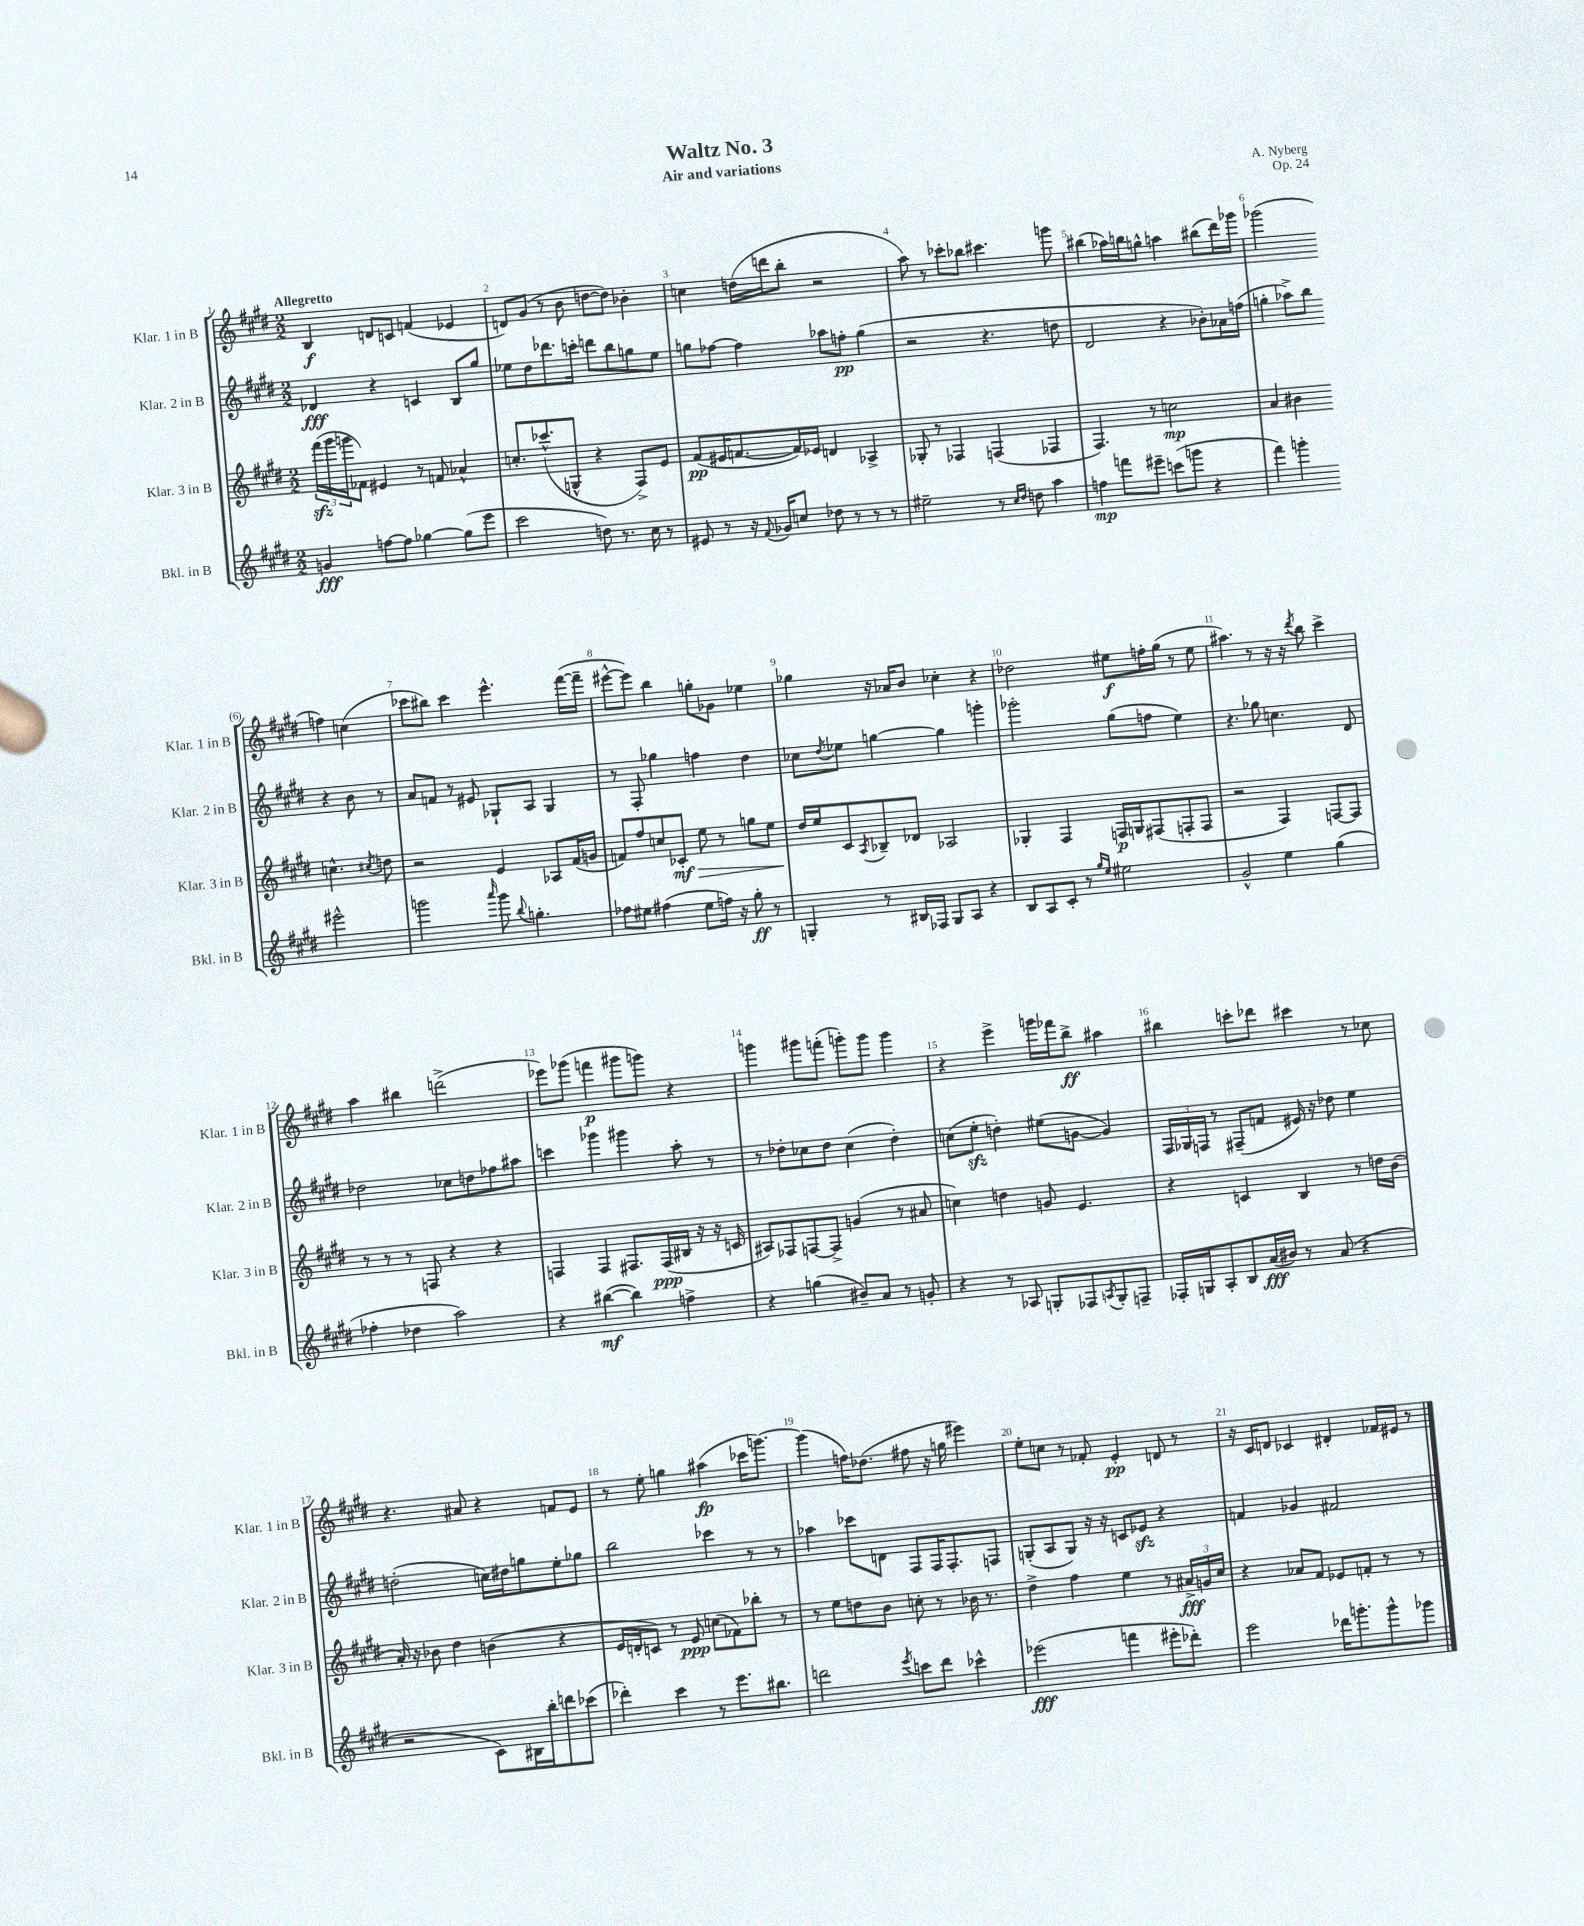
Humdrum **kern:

**kern	**dynam	**kern	**dynam	**kern	**dynam	**kern	**dynam
*part4	*part4	*part3	*part3	*part2	*part2	*part1	*part1
*staff4	*staff4	*staff3	*staff3	*staff2	*staff2	*staff1	*staff1
*I"Bkl. in B	*	*I"Klar. 3 in B	*	*I"Klar. 2 in B	*	*I"Klar. 1 in B	*
*I'Bkl. in B	*	*I'Klar. 3 in B	*	*I'Klar. 2 in B	*	*I'Klar. 1 in B	*
*clefG2	*	*clefG2	*	*clefG2	*	*clefG2	*
*k[f#c#g#d#]	*	*k[f#c#g#d#]	*	*k[f#c#g#d#]	*	*k[f#c#g#d#]	*
*M2/2	*	*M2/2	*	*M2/2	*	*M2/2	*
=1	=1	=1	=1	=1	=1	=1	=1
!	!	!	!	!	!	!LO:TX:a:B:t=Allegretto	!
4gn/	fff	(24fff#zz\LL	.	4d-X/	fff	4B/	f
.	.	24ggg#\	.	.	.	.	.
.	.	24gggn\J	.	.	.	.	.
.	.	8f-X\J)	.	.	.	.	.
[8ffn\L	.	4e#X/	.	4r	.	8dn/L	.
8ff\J]	.	.	.	.	.	8cn/J	.
[4gg-X\	.	8r	.	4cn/	.	(4fn/	.
.	.	8fn/	.	.	.	.	.
(8gg-\L]	.	4a-X^^/	.	8B/L	.	4e-X/	.
8eee\J	.	.	.	8gg#/J	.	.	.
=2	=2	=2	=2	=2	=2	=2	=2
2ccc#\	.	8.ccn'/L	.	8ee-X\L	.	8dn/L)	.
.	.	.	.	8dd#\	.	(8g#/J	.
.	.	(8.ccc-X^^/	.	.	.	.	.
.	.	.	.	8.ddd-X\	.	8r	.
.	.	8Gn^^/J	.	.	.	8b\	.
.	.	.	.	16cccn'\Jk	.	.	.
8ddn\)	.	4r	.	8dddn\L	.	[8ddn\L	.
8.r	.	.	.	8bb\	.	8dd\J])	.
.	.	8F#^/L)	.	8ggn\	.	4b-X'\	.
16cc#\	.	.	.	.	.	.	.
8r	.	8e/J	.	8ee-\J	.	.	.
=3	=3	=3	=3	=3	=3	=3	=3
8e#X/	.	(8f#/L	pp	8ggn\L	.	4ccn\	.
8r	.	16e#X/K	.	[8ff-X\J	.	.	.
.	.	[8.fn/	.	.	.	.	.
16r	.	.	.	4ff-\]	.	(16ddn\LL	.
8qqf#/	.	.	.	.	.	.	.
16g-X/KL	.	.	.	.	.	16dddn\J	.
8ccn/J	.	16f/L])	.	.	.	8bb'\J	.
.	.	16e-X/JJ	.	.	.	.	.
8dd-X\	.	4dn/	.	8aa-X\L	.	2r	.
8r	.	.	.	8ffn'\J	pp	.	.
8r	.	4A-X^/	.	(4gg\	.	.	.
8r	.	.	.	.	.	.	.
=4	=4	=4	=4	=4	=4	=4	=4
2ee#X~\	.	8G-X'/	.	2r	.	8aa\)	.
.	.	8r	.	.	.	8r	.
.	.	4F-X/	.	.	.	8ccc-X'\L	.
.	.	.	.	.	.	8bb-X\J	.
8r	.	(4Fn/	.	4.r	.	4.ccc#X\	.
16qqcc#/LL	.	.	.	.	.	.	.
16qqdd#/JJ	.	.	.	.	.	.	.
8ddn\	.	.	.	.	.	.	.
4aa\	.	4F-X/	.	.	.	.	.
.	.	.	.	8ddn\	.	8gggn\	.
=5	=5	=5	=5	=5	=5	=5	=5
4ffn\	mp	4.F#/)	.	2d#/	.	(4bb#X\	.
8fffn\L	.	.	.	.	.	16aa-X\LL)	.
.	.	.	.	.	.	16bbn\J	.
8eee#X~\J	.	8r	.	.	.	8ggn^^\J	.
(8cccn\L	.	2ccn\	mp	4r	.	4aan\	.
8gggn\J	.	.	.	.	.	.	.
4r	.	.	.	8b-X'\L)	.	(8bb#X\L	.
.	.	.	.	16a-X\L	.	16ddd#\L)	.
.	.	.	.	(16ffn\JJ	.	16ggg-X\JJ	.
=6	=6	=6	=6	=6	=6	=6	=6
4fff#\)	.	4a/	.	4ggn'\	.	(2ggg-X\	.
4gggn'\	.	4b#X\	.	8aa-X^\L)	.	.	.
.	.	.	.	8bb\J	.	.	.
2eee#X^^\	.	4.ccn^^\	.	4r	.	4ffn\)	.
.	.	.	.	8b\	.	(4ccn\	.
.	.	8qcc#X/	.	.	.	.	.
.	.	8ddn\	.	8r	.	.	.
!!LO:LB:g=z
=7	=7	=7	=7	=7	=7	=7	=7
2gggn\	.	2r	.	8a/L	.	8ccc-X\L	.
.	.	.	.	8fn/J	.	8bb#X\J)	.
.	.	.	.	8r	.	4ccc-\	.
.	.	.	.	8e#X/	.	.	.
16qqaaa/	.	.	.	.	.	.	.
8ggg\	.	4e/	.	8G-X`/L	.	4.eee^^\	.
8qqbb/	.	.	.	.	.	.	.
4.ggn'\	.	.	.	8A/J	.	.	.
.	.	8A-X/L	.	4G-/	.	.	.
.	.	(16f#/L	.	.	.	([16fff#\LL	.
.	.	16gn/JJ	.	.	.	16fff#~\JJ]	.
=8	=8	=8	=8	=8	=8	=8	=8
8ff-X\L	.	8fn/L)	.	8r	.	[8eee#X^^\L	.
8ee#X\J	.	8ff#/	.	8F#'/	.	8eee#\J])	.
(4ff#X\	.	8ccn/	.	4gg-X\	.	4bb\	.
!	!	!	!LO:HP:b	!	!	!	!
.	.	8c-X'/J	> mf	.	.	.	.
8ee#\L	.	8ee\	.	4ffn\	.	8ggn'\L	.
16ffn\Jk)	.	8r	.	.	.	8g-X\J	.
16r	.	.	.	.	.	.	.
8gg#'\	ff	8ggn\L	.	4dd#\	.	4ee-X\	.
8r	.	8ee\J	.	.	.	.	.
=9	=9	=9	=9	=9	=9	=9	=9
4Gn'/	.	16dd#/LL	.	8cc-X\L	.	4gg-X\	.
.	.	16ee/J	]	.	.	.	.
.	.	.	.	8qdd#/	.	.	.
.	.	8c#/	.	8ee-X\J	.	.	.
.	.	8qA/	.	.	.	.	.
8r	.	8B-X~/	.	[4ggn\	.	16r	.
.	.	.	.	.	.	16a-X/KL	.
16B#X/LL	.	8d-X/J	.	.	.	8b/J	.
16F-X/JJ	.	.	.	.	.	.	.
8G/L	.	2A-X/	.	4gg\]	.	4cc-X'\	.
8A/J	.	.	.	.	.	.	.
4r	.	.	.	4gggn'\	.	4r	.
=10	=10	=10	=10	=10	=10	=10	=10
8B/L	.	4G-X'/	.	2ggg-X'\	.	2dd-X\	.
8A/	.	.	.	.	.	.	.
8c#'/J	.	4F#/	.	.	.	.	.
8r	.	.	.	.	.	.	.
16qqgg#/LL	.	.	.	.	.	.	.
16qqee/JJ	.	.	.	.	.	.	.
2ee#X\	.	16Fn/LL	p	(8gg#\L	.	8ee#X\L	f
.	.	16Gn/J	.	.	.	.	.
.	.	(8F#X/	.	8ffn\J	.	16ffn'\L	.
.	.	.	.	.	.	(16gg#\JJ	.
.	.	8Fn'/	.	4ee\)	.	8r	.
.	.	8F/J	.	.	.	8ee#\	.
=11	=11	=11	=11	=11	=11	=11	=11
2g#^^/	.	2r	.	4.r	.	4.aa#X\)	.
.	.	.	.	8gg-X\	.	8r	.
4ee\	.	4F#/)	.	4.ccn\	.	16r	.
.	.	.	.	.	.	16r	.
.	.	.	.	.	.	8qddd#/	.
.	.	.	.	.	.	8bb\	.
(4gg#\	.	[8Fn/L	.	.	.	4ccc#^\	.
.	.	8F/J]	.	8d#/	.	.	.
!!LO:LB:g=z
=12	=12	=12	=12	=12	=12	=12	=12
4ff-X'\	.	8r	.	2dd-X\	.	4aa\	.
.	.	8r	.	.	.	.	.
4dd-X\	.	8r	.	.	.	4bb#X\	.
.	.	8Fn/	.	.	.	.	.
2aa\)	.	4r	.	8cc-X\L	.	(2dddn^\	.
.	.	.	.	8ddn\	.	.	.
.	.	4r	.	8ff-X\	.	.	.
.	.	.	.	8aa#X\J	.	.	.
=13	=13	=13	=13	=13	=13	=13	=13
4r	.	4Fn/	.	4cccn\	.	8eee-X\L)	.
.	.	.	.	.	.	(8ggg-X\J	.
([4bb#X\	mf	4F/	.	4ggg-X\	.	4fffn\	p
4bb#\])	.	8.F#X/L	.	4ggg#X\	.	8ggg#X\L	.
.	.	.	.	.	.	8gggn\J)	.
.	.	(16F#/L	ppp	.	.	.	.
4ffn^\	.	16B#X/JJ	.	8aa'\	.	4r	.
.	.	16r	.	.	.	.	.
.	.	16r	.	8r	.	.	.
.	.	16cn/	.	.	.	.	.
=14	=14	=14	=14	=14	=14	=14	=14
4r	.	8A#X/L)	.	8r	.	4gggn\	.
.	.	8F-X/	.	8dd-X'\L	.	.	.
(4ggn\	.	[8Fn/	.	8cc-X\	.	8ggg#X\L	.
.	.	8F^/J]	.	8dd-\J	.	(8fffn'\J	.
8b#X~/L)	.	(4gn/	.	(4cc-\	.	8gggn'\L)	.
8a/J	.	.	.	.	.	8ggg\J	.
8r	.	8r	.	4dd-'\)	.	4ggg\	.
8gn'/	.	8a#X/	.	.	.	.	.
=15	=15	=15	=15	=15	=15	=15	=15
4r	.	4ccn\)	.	(8ccn\L	.	4r	.
.	.	.	.	8eezz'\J	.	.	.
8r	.	4ddn\	.	4ddn'\)	.	4eee^\	.
8A-X/	.	.	.	.	.	.	.
8Gn'/L	.	8gn/	.	(8ee#X\L	.	16gggn\LL	.
.	.	.	.	.	.	16fff-X\J	.
8F-X/	.	4.e/	.	[8gn\J	.	8bb^\J	ff
8qAn/	.	.	.	.	.	.	.
8G'/	.	.	.	4g/])	.	4aa#X\	.
8Fn~/J	.	.	.	.	.	.	.
=16	=16	=16	=16	=16	=16	=16	=16
16F-X'/LL	.	4r	.	24F#/LL	.	4bb#X\	.
.	.	.	.	24G-X/	.	.	.
16Gn/J	.	.	.	.	.	.	.
.	.	.	.	24Fn/JJ	.	.	.
8A'/	.	.	.	8r	.	.	.
8B/	.	4cn/	.	(8F#X~/L	.	8cccn'\L	.
(16a/L	fff	.	.	8fn/J	.	8ddd-X\J	.
16b#X/JJ)	.	.	.	.	.	.	.
8r	.	4B/	.	16e#X/)	.	4ccc#X\	.
.	.	.	.	16r	.	.	.
(8a/	.	.	.	8dd-X\	.	.	.
4r	.	8r	.	4ee\	.	8r	.
.	.	16ddn\LL	.	.	.	8cc-X\	.
.	.	(16b\JJ	.	.	.	.	.
!!LO:LB:g=z
=17	=17	=17	=17	=17	=17	=17	=17
2r	.	16a'/)	.	(2ddn'\	.	4.r	.
.	.	16r	.	.	.	.	.
.	.	8b-X\	.	.	.	.	.
.	.	4dd#\	.	.	.	.	.
.	.	.	.	.	.	8a#X/	.
8c#\L)	.	(4bn\	.	16ccn\LL)	.	4r	.
.	.	.	.	16dd#X\J	.	.	.
16B#X\L	.	.	.	8ggn\	.	.	.
16bb'\J	.	.	.	.	.	.	.
8dddn\	.	4r	.	8ee'\	.	8fn/L	.
(8ccc-X\J	.	.	.	8gg-X\J	.	8e/J	.
=18	=18	=18	=18	=18	=18	=18	=18
4ddd-X'\)	.	16e/LL	.	2bb\	.	8r	.
.	.	16dn'/J	.	.	.	.	.
.	.	8cn/J)	.	.	.	8ee'\	.
4ccc#\	.	8r	.	.	.	4ggn\	.
.	.	8e/	ppp	.	.	.	.
8r	.	(8ccn\L	.	4ccc-X\	.	(4aa#X\	fp
8.eee\L	.	8f-X\)	.	.	.	.	.
.	.	8bb-X'\J	.	8r	.	16ccc-X\KL	.
8.bb#X\J	.	.	.	.	.	[8.gggn\J)	.
.	.	8r	.	8r	.	.	.
=19	=19	=19	=19	=19	=19	=19	=19
2dddn\	.	8r	.	4aa-X\	.	(4ggg\]	.
.	.	8ee\L	.	.	.	.	.
.	.	8ddn\	.	8ccc-X\L	.	16ffn\KL)	.
.	.	.	.	.	.	(8.dd-X\J	.
.	.	8b\J	.	8dn\J	.	.	.
8qeee/	.	.	.	.	.	.	.
8cccn\L	.	8ccn'\	.	8F#/L	.	8ff#X\	.
8ddd\J	.	8r	.	16F#/K	.	16r	.
.	.	.	.	8.F#'/	.	16ggn\	.
4ccc-X^^\	.	16b-X\	.	.	.	4eee#X\)	.
.	.	8.r	.	.	.	.	.
.	.	.	.	8Fn/J	.	.	.
=20	=20	=20	=20	=20	=20	=20	=20
(2eee-X\	fff	4dd#^\	.	(8Gn'/L	.	8ee'\L	.
.	.	.	.	8A/	.	8ccn\J	.
.	.	4ff#\	.	8G/J)	.	8r	.
.	.	.	.	16r	.	8f-X'/	.
.	.	.	.	16r	.	.	.
4fffn\	.	4ee\	.	8cn/L	.	4e'/	pp
.	.	.	.	8e-Xzz/J	.	.	.
8eee#X'\L	.	8r	.	4r	.	8dn/	.
8ddd-X'\J)	.	24a#X^/LL	fff	.	.	8r	.
.	.	24gn/	.	.	.	.	.
.	.	24cc#/JJ	.	.	.	.	.
=21	=21	=21	=21	=21	=21	=21	=21
2eee\	.	4r	.	4fn/	.	16r	.
.	.	.	.	.	.	16c#/KL	.
.	.	.	.	.	.	8dn/J	.
.	.	8a-X/L	.	4g-X/	.	4c-X/	.
.	.	8f#/J	.	.	.	.	.
16ddd-X\KL	.	8e-X/L	.	2f#X/	.	4d#X'/	.
8.gggn'\	.	.	.	.	.	.	.
.	.	8fn'/J	.	.	.	.	.
8ggg^^\	.	8r	.	.	.	16f-X/LL	.
.	.	.	.	.	.	16e#X/JJ	.
8ggg-X\J	.	8r	.	.	.	8r	.
==	==	==	==	==	==	==	==
*-	*-	*-	*-	*-	*-	*-	*-
